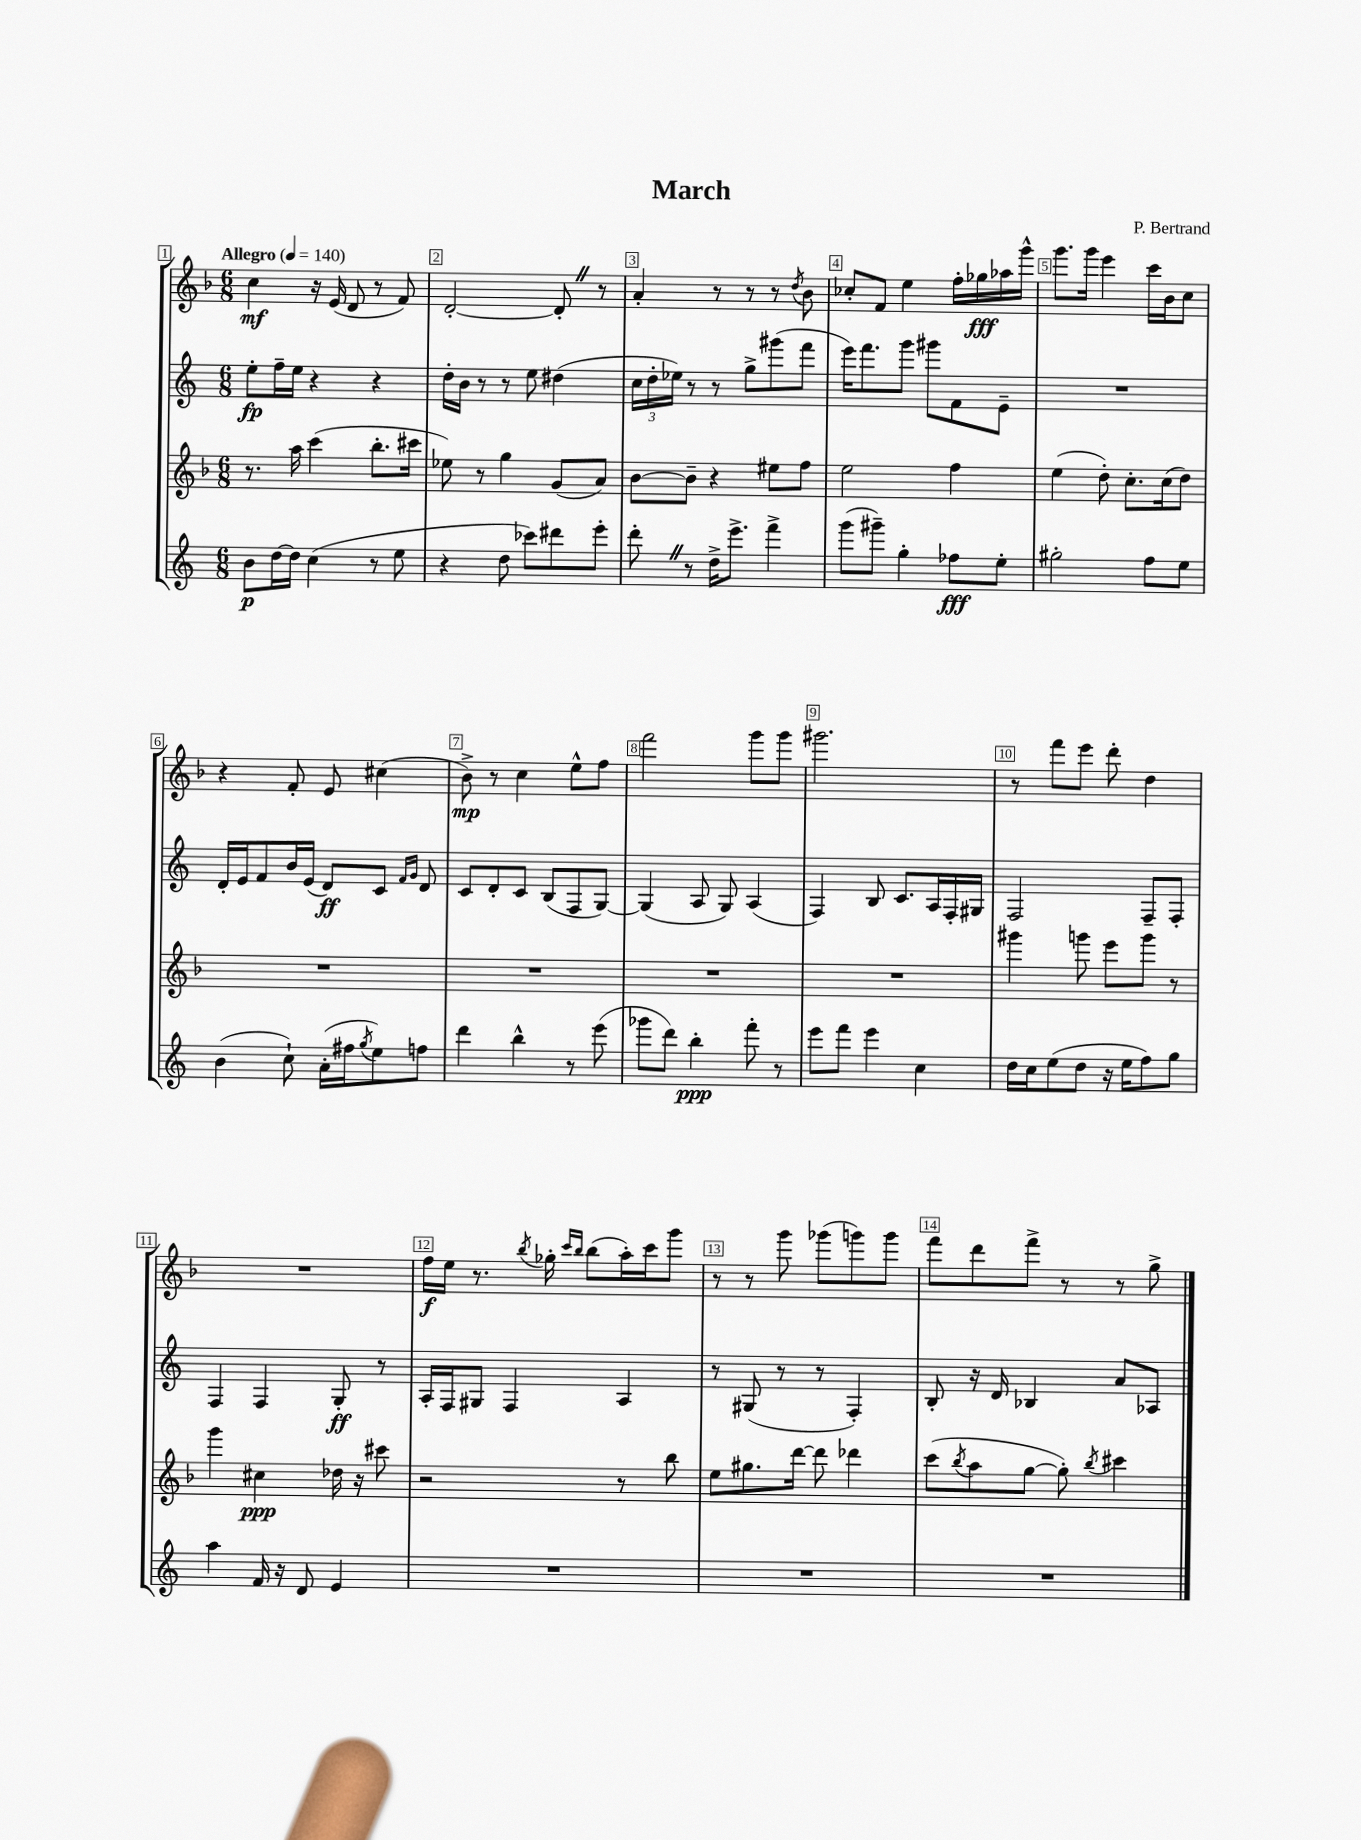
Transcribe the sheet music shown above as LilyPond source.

\header { title = "March" composer = "P. Bertrand" }
<<
\new StaffGroup <<
\new Staff = "s0" {
    \clef treble \key f \major \numericTimeSignature \time 6/8 \tempo "Allegro" 4 = 140
    c''4\mf r16 e'16( d'8 r8 f'8) |
    d'2~-. d'8-. \once \override BreathingSign.text = \markup { \musicglyph "scripts.caesura.straight" } \breathe r8 |
    a'4-. r8 r8 r8 \acciaccatura { d''8 } bes'8 |
    ces''8-. f'8 e''4 f''16-. ges''16\fff aes''16 g'''16-^ |
    g'''8. g'''16 e'''4 c'''16 bes'16 c''8 |
    r4 f'8-. e'8 cis''4( |
    bes'8->\mp) r8 c''4 e''8-^ f''8 |
    f'''2 g'''8 g'''8 |
    gis'''2. |
    r8 f'''8 e'''8 d'''8-. d''4 |
    R2. |
    f''16\f e''16 r8. \acciaccatura { bes''8 } ges''16-. \grace { c'''16 bes''16 } bes''8( a''16-.) c'''16 g'''8 |
    r8 r8 g'''8 ges'''8( g'''8) g'''8 |
    f'''8 d'''8 f'''8-> r8 r8 g''8-> \bar "|." |
}
\new Staff = "s1" {
    \clef treble \key c \major \numericTimeSignature \time 6/8
    e''8-.\fp f''16-- e''16 r4 r4 |
    d''16-. b'16 r8 r8 e''8 dis''4( |
    \tuplet 3/2 { c''16 d''16-. ees''16) } r8 r8 g''8-> gis'''8( f'''8 |
    e'''16) f'''8. g'''8 gis'''8 f'8 e'8-- |
    R2. |
    d'16-. e'16 f'8 b'16 e'16( d'8\ff) c'8 \grace { f'16 g'16 } d'8 |
    c'8 d'8-. c'8 b8( f8 g8~) |
    g4( a8 g8) a4( |
    f4) b8 c'8. a16 f16-. gis16 |
    f2 f8-- f8-. |
    f4 f4 g8-.\ff r8 |
    a16-. f16 gis8 f4 a4 |
    r8 gis8( r8 r8 f4-.) |
    b8-. r16 d'16 bes4 a'8 aes8 \bar "|." |
}
\new Staff = "s2" {
    \clef treble \key f \major \numericTimeSignature \time 6/8
    r8. a''16 c'''4( bes''8.-. cis'''16 |
    ees''8) r8 g''4 g'8( a'8) |
    bes'8~ bes'8-- r4 eis''8 f''8 |
    e''2 f''4 |
    e''4( d''8-.) c''8.-. c''16( d''8) |
    R2. |
    R2. |
    R2. |
    R2. |
    gis'''4 g'''8 e'''8 g'''8 r8 |
    g'''4 cis''4\ppp des''16 r16 cis'''8 |
    r2 r8 bes''8 |
    e''8 gis''8. d'''16~ d'''8 des'''4 |
    c'''8( \acciaccatura { bes''8 } a''8 g''8~ g''8-.) \acciaccatura { bes''8 } cis'''4 \bar "|." |
}
\new Staff = "s3" {
    \clef treble \key c \major \numericTimeSignature \time 6/8
    b'8\p d''16~ d''16 c''4( r8 e''8 |
    r4 d''8 ces'''8) dis'''8 e'''8-. |
    d'''8-. \once \override BreathingSign.text = \markup { \musicglyph "scripts.caesura.straight" } \breathe r8 d''16-> e'''8.-> f'''4-> |
    g'''8( gis'''8--) g''4-. fes''8\fff e''8-. |
    gis''2-. f''8 e''8 |
    b'4( c''8-!) a'16-.( fis''16 \acciaccatura { g''8 } e''8) f''8 |
    d'''4 b''4-^ r8 e'''8( |
    ges'''8 d'''8) b''4-.\ppp f'''8-. r8 |
    e'''8 f'''8 e'''4 c''4 |
    d''16 c''16 e''8( d''8 r16 e''16 f''8) g''8 |
    a''4 f'16 r16 d'8 e'4 |
    R2. |
    R2. |
    R2. \bar "|." |
}
>>
>>
\layout { \context { \Score \override BarNumber.break-visibility = ##(#f #t #t) barNumberVisibility = #all-bar-numbers-visible \override BarNumber.stencil = #(make-stencil-boxer 0.1 0.3 ly:text-interface::print) } }
